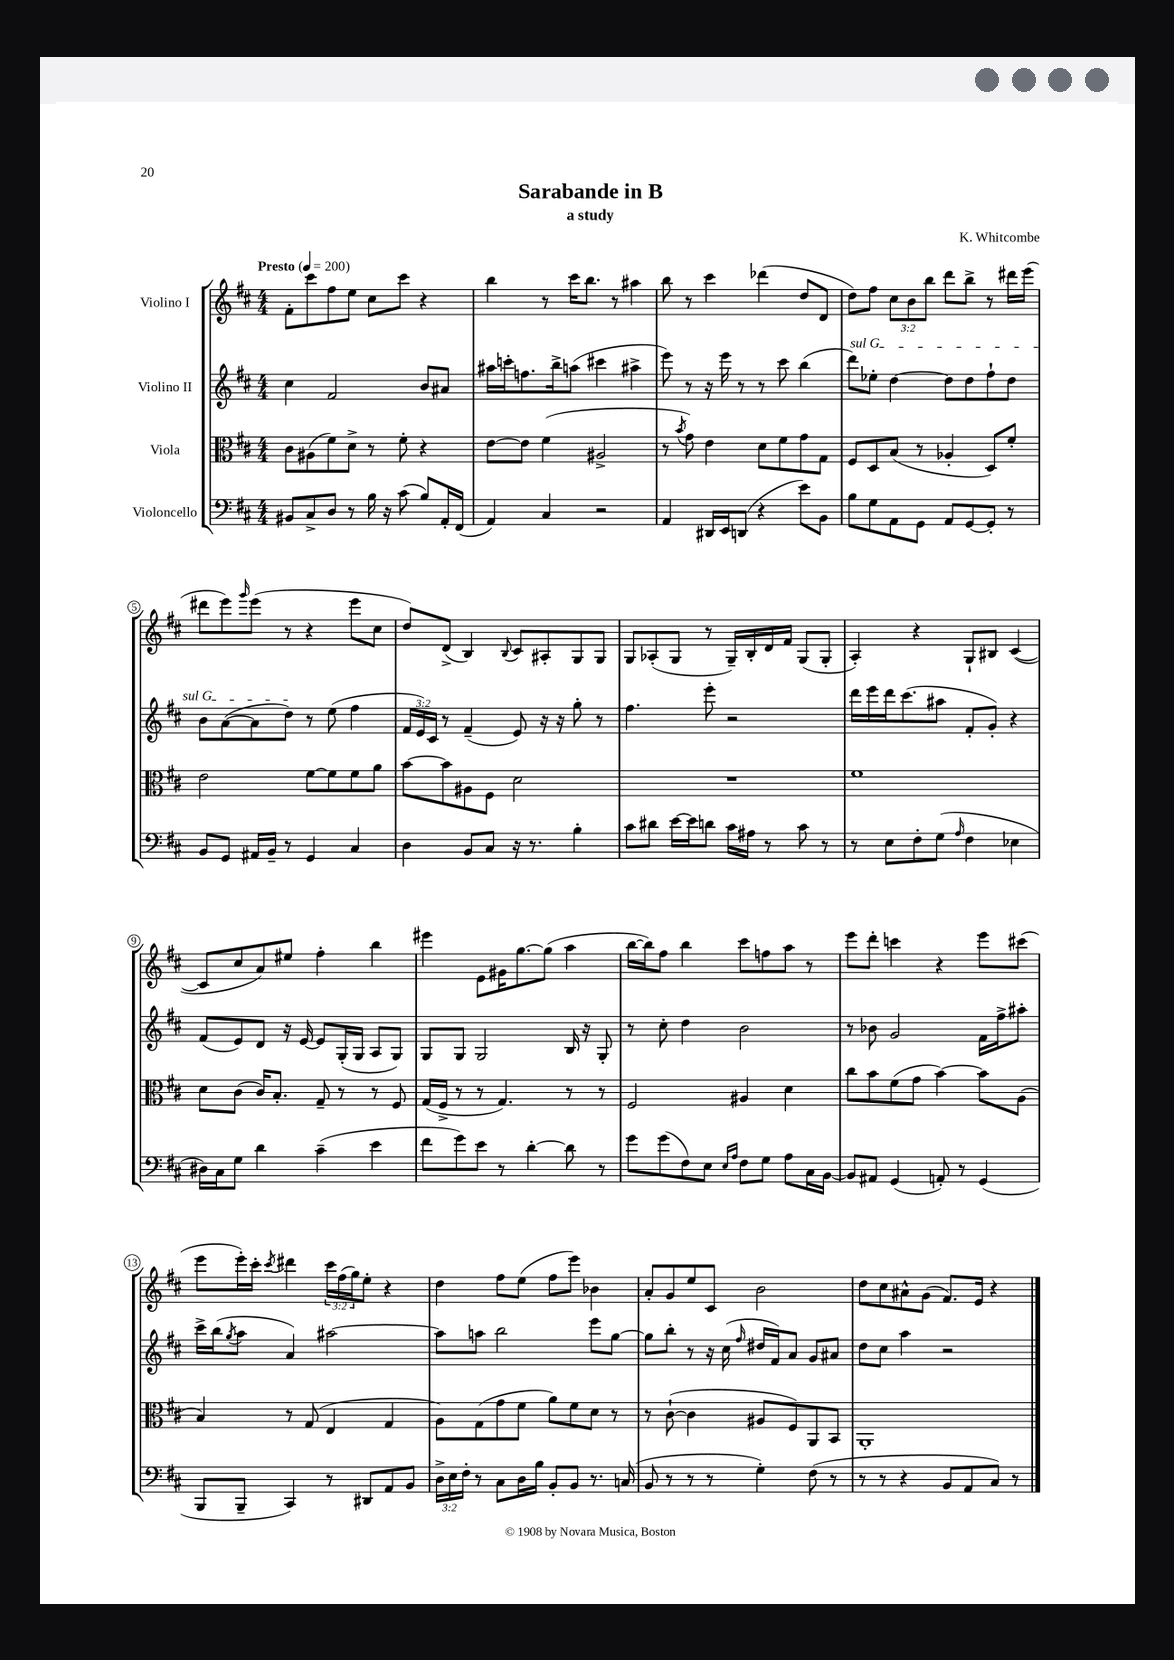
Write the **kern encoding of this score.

**kern	**kern	**kern	**kern
*staff4	*staff3	*staff2	*staff1
*clefF4	*clefC3	*clefG2	*clefG2
*k[f#c#]	*k[f#c#]	*k[f#c#]	*k[f#c#]
*M4/4	*M4/4	*M4/4	*M4/4
*MM200	*MM200	*MM200	*MM200
8BB#/L	8c#\L	4cc#\	8f#'\L
8C#^/	(8A#\	.	8ccc#\
8D/J	8f#\)	2f#/	8ff#\
8r	8d^\J	.	8ee\J
16B\	8r	.	8cc#\L
16r	.	.	.
(8c#\	8f#'\	.	8ccc#\J
8B/L)	4r	8b/L	4r
16AA'/L	.	8a#/J	.
(16FF#/JJ	.	.	.
=	=	=	=
4AA/)	[8e\L	16aa#\LL	4bb\
.	.	16ccc'\J	.
.	8e\]J	8.ff\	.
4C#/	(4f#\	.	8r
.	.	16bb^\k	.
.	.	(8aa\J	16ccc#\LK
.	.	.	8.bb\J
2r	2A#^/	4ccc#\	.
.	.	.	8r
.	.	4aa#^\	4aa#\
=	=	=	=
4AA/	8r	8eee\)	8bb\
.	8qb/	.	.
.	8g\)	8r	8r
16DD#/LL	4e\	16r	4ccc#\
16EE/J	.	16eee\	.
(8DD/J	.	8r	.
4r	8d\L	8r	(4ddd-\
.	8f#\	8ccc#\	.
8e\L)	8g\	(4bb\	8dd/L
8BB\J	8G\J	.	8d/J
=	=	=	=
8B\L	8F#/L	8ddd\L)	8dd\L)
8G\	8D/	8ee-'\J	8ff#\J
8AA\	(8B/J	[4dd\	12cc#\L
.	.	.	12b\
8GG\J	8r	.	.
.	.	.	12bb\J
8AA/L	4A-'/	8dd\]L	8ddd\L
[8GG/	.	8dd\	8bb^\J
8GG'/]J	8D/L)	8ff#`\	8r
8r	8f#'/J	8dd\J	16ddd#\LL
.	.	.	(16eee\JJ
=	=	=	=
8BB/L	2e\	8b\L	8ddd#\L
8GG/J	.	([8a\	8eee\)
.	.	.	16qqggg/
16AA#/LL	.	8a\]	(8eee\J
16BB~/JJ	.	.	.
8r	.	8dd\J)	8r
4GG/	[8f#\L	8r	4r
.	8f#\]	(8ee\	.
4C#/	8f#\	4ff#\	8eee\L
.	8a\J	.	8cc#\J
=	=	=	=
4D\	[8b\L	24f#/LL	8dd/L)
.	.	24e/)	.
.	.	24c#/JJ	.
.	8b\]	8r	(8d^/J
8BB/L	8A#\	(4f#~/	4B/)
8C#/J	8F#\J	.	.
.	.	.	8qqB/
16r	2d\	8e/)	8c#/L
8.r	.	.	.
.	.	16r	8A#'/
.	.	16r	.
4B'\	.	8gg'\	8G/
.	.	8r	8G/J
=	=	=	=
8c#\L	1r	4.ff#\	8G/L
8d#\J	.	.	(8A-'/
[16e\LL	.	.	8G/J
16e\]J	.	.	.
8d\J	.	8eee'\	8r
16c#\LL	.	2r	16G~/LL)
16A#\JJ	.	.	16B'/
8r	.	.	16d/
.	.	.	16f#/JJ
8c#\	.	.	(8G/L
8r	.	.	8G'/J
=	=	=	=
8r	1f#	16ddd\LL	4A'/)
.	.	16eee\	.
8E\L	.	16ddd\J	.
.	.	(8.ccc#\	.
8F#'\	.	.	4r
(8G\J	.	8aa#\J	.
16qqA/	.	.	.
4F#\	.	8f#'/L	8G`/L
.	.	8g'/J)	8B#/J
4E-\	.	4r	([4c#/
=	=	=	=
16D#\LL)	8d\L	(8f#/L	8c#/]L
16C#\J	.	.	.
8G\J	(8c#\J	8e/)	8cc#/
4d\	16c#/LK)	8d/J	8a/)
.	8.B'/J	.	.
.	.	16r	8ee#/J
.	.	[16e/	.
(4c#~\	8G~/	8e/]L	4ff#'\
.	8r	(16G'/L	.
.	.	16G/JJ	.
4e\	8r	8A/L	4bb\
.	8F#/	8G/J)	.
=	=	=	=
8f#\L	(16G/LL	8G/L	4eee#\
.	16F#^/JJ	.	.
8g\)	8r	8G/J	.
8e\J	8r	2G/	8e\L
8r	4.G/)	.	16g#\K
.	.	.	[8.gg\
[4d'\	.	.	.
.	.	.	(8gg\]J
8d\]	8r	16B/	4aa\
.	.	16r	.
8r	8r	8G'/	.
=	=	=	=
8g\L	2F#/	8r	[16bb\LL
.	.	.	16bb\]J)
(8g\	.	8cc#'\	8ff#\J
8F#\)	.	4dd\	4bb\
8E\J	.	.	.
16qqE/LL	.	.	.
16qqA/JJ	.	.	.
8F#\L	4A#/	2b\	8ccc#\L
8G\J	.	.	8ff\
8A\L	4d\	.	8aa\J
16C#\L	.	.	8r
[16BB\JJ	.	.	.
=	=	=	=
8BB/]L	8cc#\L	8r	8eee\L
8AA#/J	8b\	8b-\	8ddd'\J
(4GG/	(8f#\	2g/	4ccc\
.	8g\J	.	.
8AA'/)	[4b\)	.	4r
8r	.	.	.
(4GG/	8b\]L	16f#\LL	8eee\L
.	.	16ff#^\J	.
.	(8A\J	8aa#'\J	(8ccc#\J
=	=	=	=
8BBB/L	4B/)	16ccc#^\LL	8eee\L
.	.	(16bb\J	.
.	.	8qgg/	.
8BBB~/J	.	8aa\J	16eee'\L)
.	.	.	16ccc#'\JJ
.	.	.	8qccc#/
4CC#/)	8r	4a/)	4ddd#\
.	(8G/	.	.
8r	4E/	[2aa#\	24ccc#\LL
.	.	.	(24ff#\
.	.	.	24gg\J)
8DD#/L	.	.	8ee'\J
8AA/	4G/	.	4r
8BB/J	.	.	.
=	=	=	=
24D^\LL	8A\L)	8aa#\]L	4dd\
24E\	.	.	.
24F#'\JJ	.	.	.
8r	(8G\	8aa\J	.
8C#\L	8g\	2bb\	8ff#\L
16D\L	8f#\J	.	(8ee\J
16B\JJ	.	.	.
8BB'/L	8a\L)	.	8ff#\L
8BB/J	8f#\	.	8eee\J)
8.r	8d\J	8eee\L	4b-\
.	8r	[8gg\J	.
(16C/	.	.	.
=	=	=	=
8BB/	8r	8gg\]L	8a'/L
8r	([8c#`\	8bb'\J	8g/
8r	4c#\]	8r	8ee/
8r	.	16r	8c#/J
.	.	(16cc#\	.
.	.	16qqff#/	.
4G'\)	8A#/L	16dd#/LL	2b\
.	.	16f#/J)	.
.	8F#/)	8a/J	.
(8F#\	8AA/	8g/L	.
8r	8BB/J	8a#/J	.
=	=	=	=
8r	1AA'	8dd\L	8dd\L
8r	.	8cc#\J	8cc#\
4r	.	4aa\	8a#^^\
.	.	.	(8g\J
8BB/L	.	2r	8.f#/L)
8AA/	.	.	.
.	.	.	16e/Jk
8C#/J)	.	.	4r
8r	.	.	.
==	==	==	==
*-	*-	*-	*-
